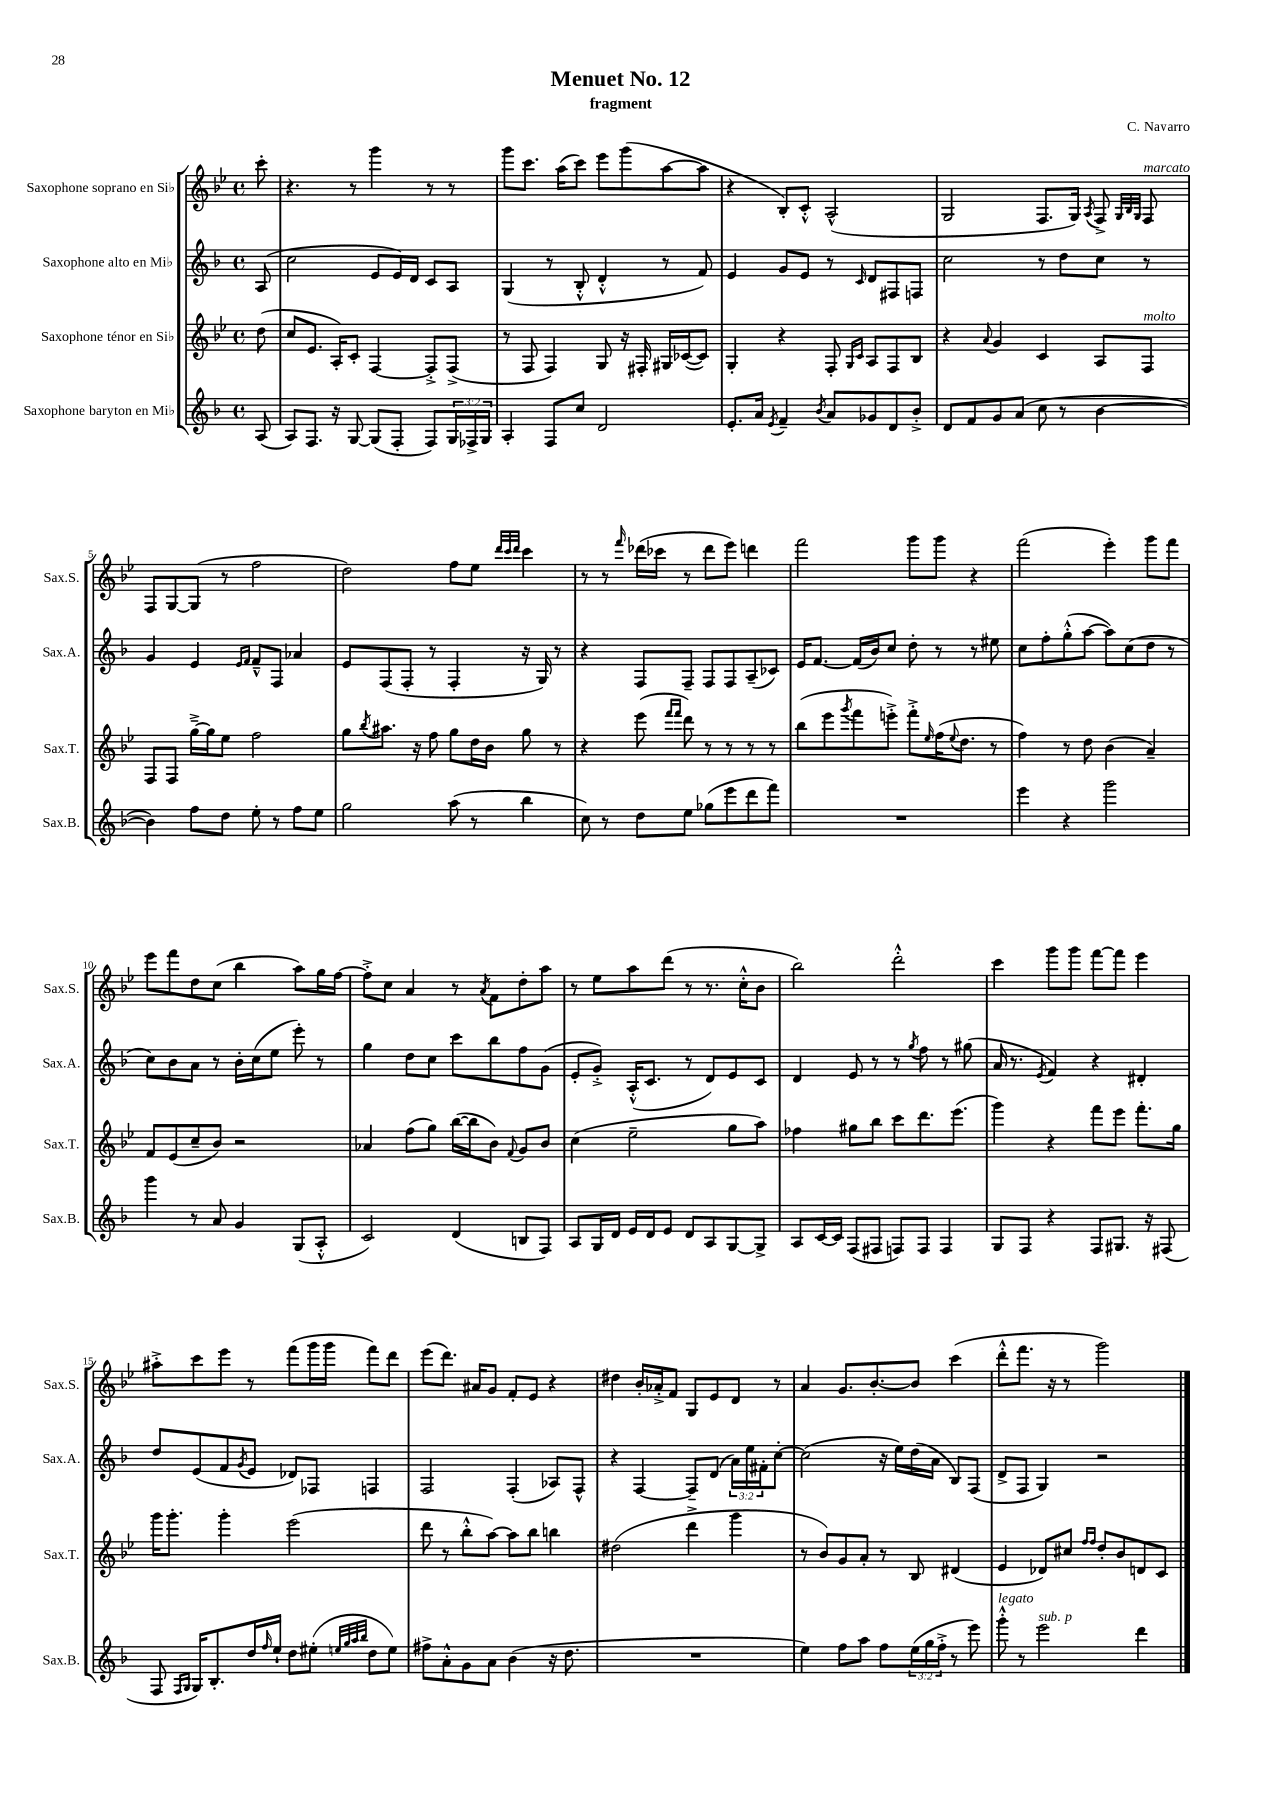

**kern	**kern	**kern	**kern
*staff4	*staff3	*staff2	*staff1
*clefG2	*clefG2	*clefG2	*clefG2
*k[b-]	*k[b-e-]	*k[b-]	*k[b-e-]
*M4/4	*M4/4	*M4/4	*M4/4
*met(c)	*met(c)	*met(c)	*met(c)
(8A	(8dd	(8A	8ccc'
=	=	=	=
8A)	8cc	2cc	4.r
8.F	8.e-	.	.
16r	16A')	.	.
[8G	8c'	.	8r
(8G]	[4F	8e	4ggg
8F'	.	16e)	.
.	.	16d	.
8F)	8F'^]	8c	8r
24G	(8F^	8A	8r
24F-^	.	.	.
24G	.	.	.
=	=	=	=
4A'	8r	(4G	8ggg
.	8F	.	8.ccc
8F	4F)	8r	.
.	.	.	(16aa
8cc	.	8B-'^^	8ccc)
2d	8G	4d'^^	8eee-
.	16r	.	(8ggg
.	16F#'	.	.
.	16G#	8r	[8aa
.	([16c-	.	.
.	8c-])	8f)	8aa]
=	=	=	=
8.e'	4G'	4e	4r
16a	.	.	.
8qe	.	.	.
4f~	4r	8g	8B-')
.	.	8e	8c'^^
8qb-	.	.	.
8a	8F'	8r	(2A^^
.	16qqG	.	.
.	16qqc	16qqc	.
8g-	8A	8d	.
8d	8F	8F#	.
8b-'^	8B-	8F	.
=	=	=	=
8d	4r	2cc	2G
8f	.	.	.
.	8qqa	.	.
8g	4g	.	.
(8a	.	.	.
8cc	4c	8r	8.F
8r	.	8dd	.
.	.	.	16G)
.	.	.	8qA
[4b-	8A	8cc	8F^
.	.	.	32qqG
.	.	.	32qqB-
.	.	.	32qqG
.	8F	8r	8F
=	=	=	=
4b-])	8F	4g	8F
.	8F	.	[8G
8ff	[16gg~^	4e	(8G]
.	16gg]	.	.
8dd	8ee-	.	8r
.	.	16qqe	.
.	.	16qqf	.
8ee'	2ff	8f~^^	2ff
8r	.	8F	.
8ff	.	4a-	.
8ee	.	.	.
=	=	=	=
2gg	8gg	8e	2dd)
.	8qbb-	.	.
.	8.aa#	(8F	.
.	.	8F'	.
.	16r	.	.
.	8ff	8r	.
(8aa	8gg	4F'	8ff
8r	16dd	.	8ee-
.	16b-	.	.
.	.	.	32qqddd
.	.	.	32qqccc
.	.	.	32qqddd
4bb-	8gg	16r	4ccc
.	.	16G)	.
.	8r	8r	.
=	=	=	=
8cc)	4r	4r	8r
8r	.	.	8r
.	.	.	16qqfff
8dd	(8eee-	8F	(16ddd-
.	.	.	16ccc-
.	16qqfff	.	.
.	16qqfff	.	.
8ee	8ddd)	8F~	8r
(8gg-	8r	8F	8ddd-
8eee	8r	8F	8eee-)
8ddd	8r	(8A~	4ddd
8fff)	8r	8c-)	.
=	=	=	=
1r	(8bb-	16e	2fff
.	.	[8.f	.
.	8eee-	.	.
.	8qggg	.	.
.	8fff	(16f]	.
.	.	16b-)	.
.	8eee'^)	8cc	.
.	8fff'^	8dd'	8ggg
.	16qqee-	.	.
.	(16ff	8r	8ggg
.	8qqee-	.	.
.	8.dd	.	.
.	.	8r	4r
.	8r	8ee#	.
=	=	=	=
4eee	4ff)	8cc	(2fff
.	.	8ff'	.
4r	8r	(8gg'^^	.
.	8dd	[8aa	.
2ggg	(4b-	8aa])	4eee-')
.	.	(8cc	.
.	4a~)	8dd	8ggg
.	.	8r	8fff
=	=	=	=
4ggg	8f	8cc)	8eee-
.	(8e-	8b-	8fff
8r	8cc~	8a	8dd
8a	8b-)	8r	(8cc
4g	2r	16b-'	4bb-
.	.	(16cc	.
.	.	8ee	.
(8G	.	8eee')	8aa)
8A'^^	.	8r	16gg
.	.	.	[16ff
=	=	=	=
2c)	4a-	4gg	8ff'^]
.	.	.	8cc
.	(8ff	8dd	4a
.	8gg)	8cc	.
(4d	([16bb-	8ccc	8r
.	16bb-]	.	.
.	.	.	8qa
.	8b-)	8bb-	8f
.	8qqf	.	.
8B	8g	8ff	8dd'
8F)	8b-	(8g	8aa
=	=	=	=
8A	(4cc	8e'	8r
16G	.	8g'^)	8ee-
16d	.	.	.
16e	2ee-~	(16A'^^	8aa
16d	.	8.c	.
8e	.	.	(8ddd
8d	.	8r	8r
8A	.	8d)	8.r
[8G	8gg	8e	.
.	.	.	16cc'^^
8G^]	8aa)	8c	8b-
=	=	=	=
8A	4ff-	4d	2bb-)
[16c	.	.	.
16c]	.	.	.
(8F	8gg#	8e	.
8F#	8bb-	8r	.
8F)	8ccc	8r	2ddd'^^
.	.	8qgg	.
8F	8.ddd	8ff	.
4F	.	8r	.
.	(8.eee-	.	.
.	.	(8gg#	.
=	=	=	=
8G	4ggg)	16a	4ccc
.	.	8.r	.
8F	.	.	.
.	.	8qe	.
4r	4r	4f)	8ggg
.	.	.	8ggg
8F	8fff	4r	[8fff
8.G#	8eee-	.	8fff]
.	8.fff'	4d#'	4eee-
16r	.	.	.
(8F#	.	.	.
.	16gg	.	.
=	=	=	=
8F	16ggg	8dd	8aa#'^
.	8.ggg'	.	.
16qqF	.	.	.
16qqG	.	.	.
16G)	.	(8e	8ccc
8.B-'	.	.	.
.	4ggg'	8f	8eee-
.	.	8qg	.
16dd	.	8e	8r
16qqff	.	.	.
16ee`	.	.	.
8dd	(2eee-	8d-)	(8fff
(8ee#'	.	8F-	16ggg
.	.	.	16ggg
32qqee	.	.	.
32qqgg	.	.	.
32qqaa	.	.	.
32qqbb-	.	.	.
8dd	.	4F	8fff)
8ee)	.	.	8ddd
=	=	=	=
8ff#^	8ddd	2F	(8eee-
8a'^^	8r	.	8.ddd)
8g	8bb-'^^	.	.
.	.	.	16a#
8a	[8aa)	.	8g
(4b-	8aa]	(4F'	8f'
.	8bb-	.	8e-
16r	4bb	8A-)	4r
8.dd	.	.	.
.	.	8F^^	.
=	=	=	=
1r	(2dd#	4r	4dd#
.	.	[4F	16b-'
.	.	.	16a-'^
.	.	.	8f
.	4ddd^	8F~]	8G
.	.	(8d	8e-
.	4ggg	24a)	8d
.	.	24ee	.
.	.	24f#'	.
.	.	[8cc'	8r
=	=	=	=
4ee)	8r	(2cc]	4a
.	8b-)	.	.
8ff	8g	.	8.g
8aa	8a'	.	.
.	.	.	[8.b-'
8ff	8r	16r	.
.	.	16ee)	.
(24ee	8B-	(16dd	8b-]
24gg	.	.	.
.	.	16a	.
24ff'^	.	.	.
8r	(4d#	8B-)	(4ccc
8eee)	.	(8F	.
=	=	=	=
8ggg'^^	4e-	8d^	8ddd'^^
8r	.	8F	8.fff
2eee	8d-)	4G)	.
.	.	.	16r
.	8cc#	.	8r
.	16qqff	.	.
.	16qqff	.	.
.	8dd'	2r	2ggg)
.	8b-	.	.
4ddd	8d	.	.
.	8c	.	.
==	==	==	==
*-	*-	*-	*-
